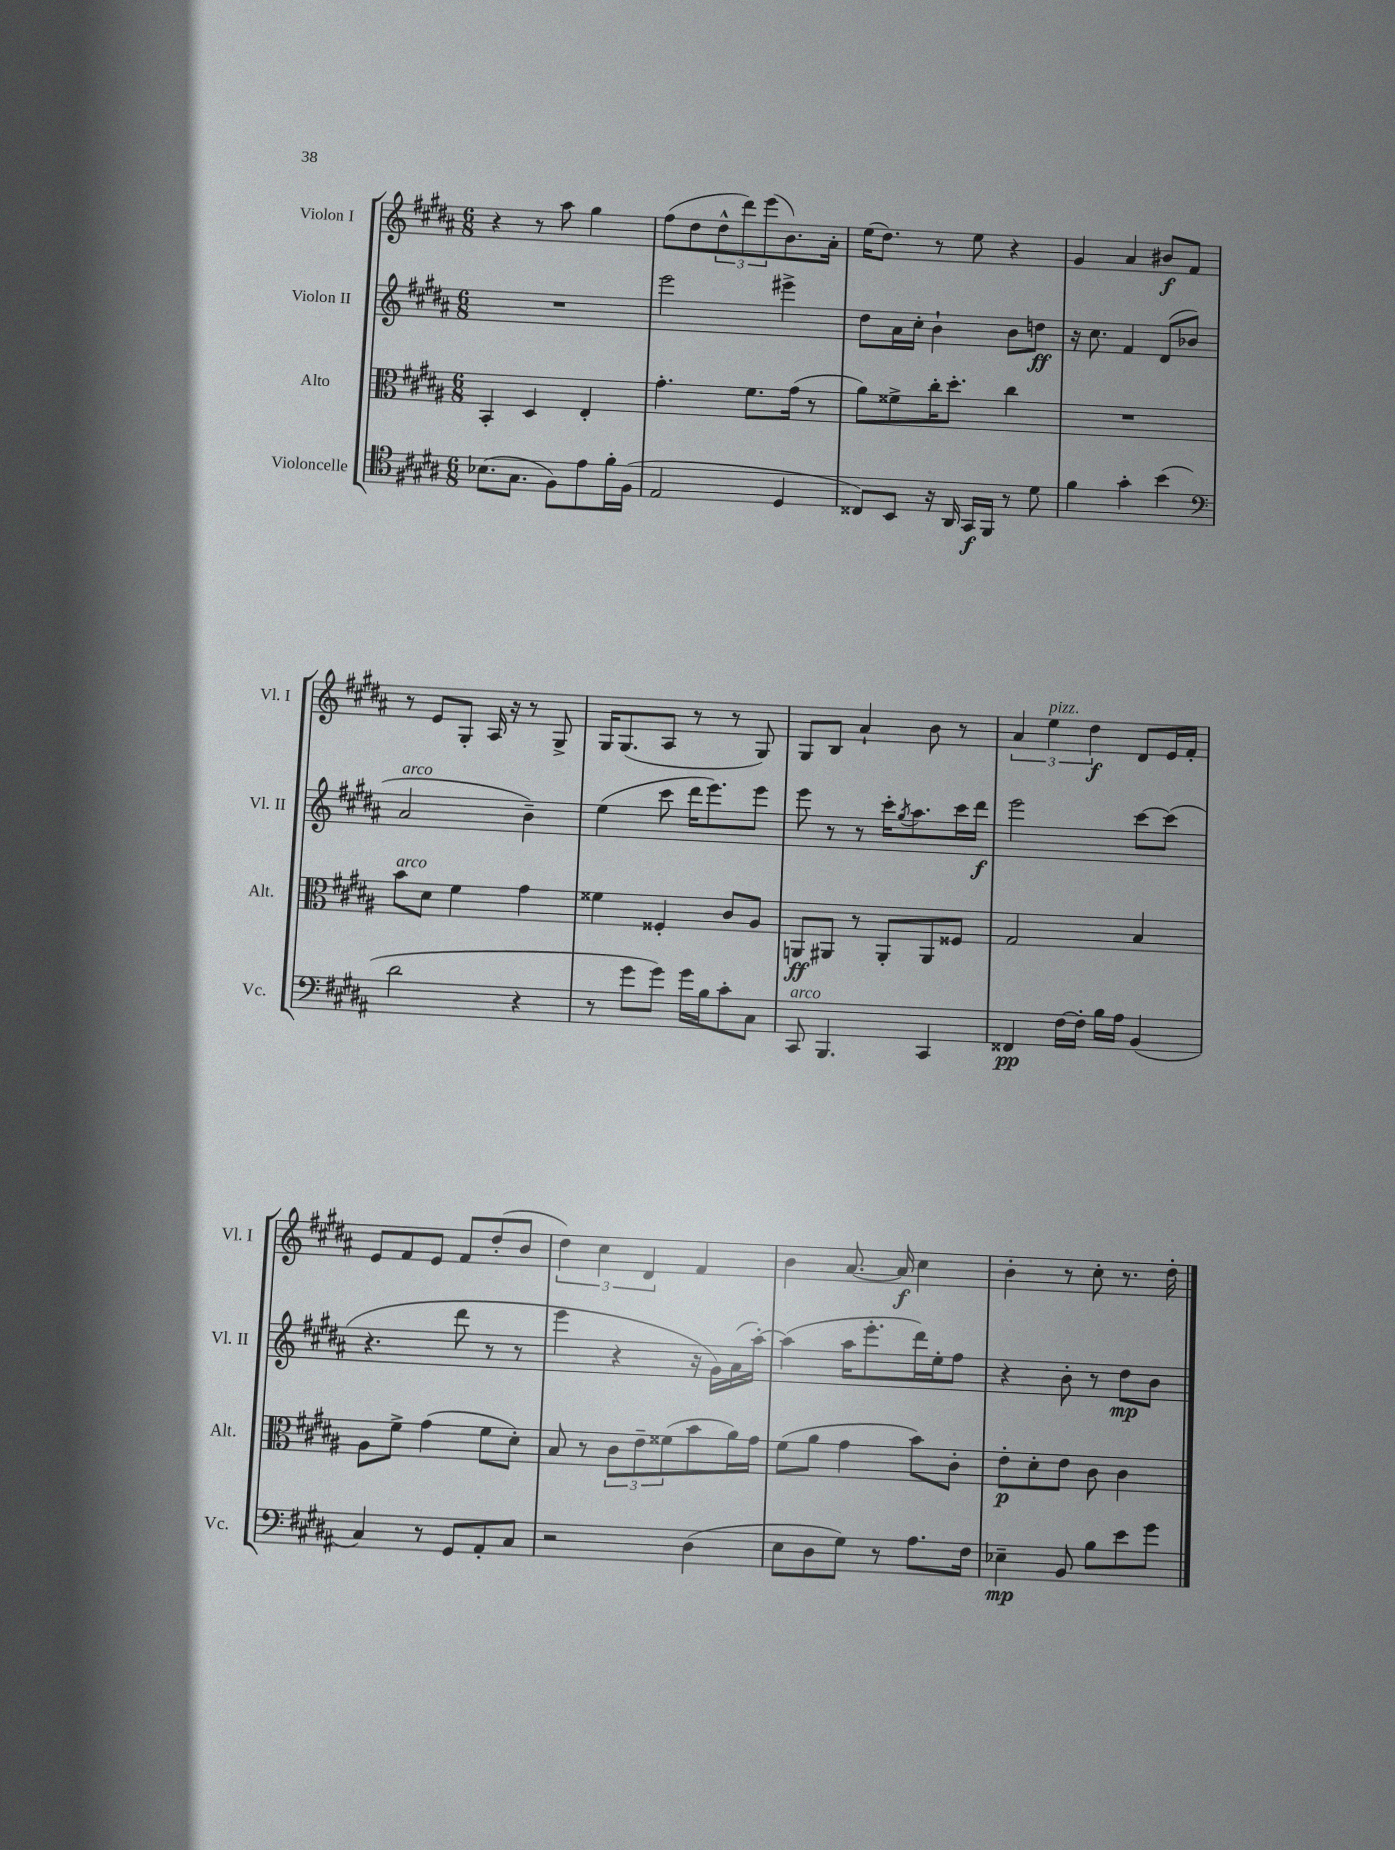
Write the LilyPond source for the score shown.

<<
\new StaffGroup <<
\new Staff = "s0" \with { instrumentName = "Violon I" shortInstrumentName = "Vl. I" } {
    \clef treble \key b \major \numericTimeSignature \time 6/8
    r4 r8 ais''8 gis''4 |
    fis''8( dis''8 \tuplet 3/2 { dis''8-^ dis'''8) e'''8( } b'8.) ais'16-. |
    e''16( dis''8.) r8 e''8 r4 |
    gis'4 ais'4 bis'8\f fis'8 |
    r8 e'8 gis8-. ais16 r16 r8 gis8-> |
    gis16 gis8.( ais8 r8 r8 gis8) |
    gis8 b8 ais'4-! b'8 r8 |
    \tuplet 3/2 { ais'4 e''4^\markup { \italic "pizz." } dis''4\f } dis'8 e'16 fis'16-. |
    e'8 fis'8 e'8 fis'8 dis''8-.( b'8 |
    \tuplet 3/2 { dis''4) cis''4 dis'4 } fis'4 |
    b'4 ais'8.~ ais'16\f cis''4 |
    b'4-. r8 cis''8-. r8. dis''16-. \bar "|." |
}
\new Staff = "s1" \with { instrumentName = "Violon II" shortInstrumentName = "Vl. II" } {
    \clef treble \key b \major \numericTimeSignature \time 6/8
    R2. |
    e'''2 eis'''4-> |
    dis''8 ais'16 cis''16-. b'4-! b'8 d''8\ff |
    r16 cis''8. fis'4 dis'8( bes'8 |
    ais'2^\markup { \italic "arco" } b'4--) |
    e''4( cis'''8 dis'''16 e'''8.) e'''8 |
    e'''8 r8 r8 cis'''16-. \acciaccatura { gis''8 } ais''8. cis'''16 dis'''16\f |
    e'''2 cis'''8~ cis'''8( |
    r4. dis'''8 r8 r8 |
    e'''4 r4 r16 gis'16) ais'16( ais''16~-.) |
    ais''4( ais''16 e'''8.-. dis'''16) e''16-. fis''8 |
    r4 b'8-. r8 dis''8\mp b'8 \bar "|." |
}
\new Staff = "s2" \with { instrumentName = "Alto" shortInstrumentName = "Alt." } {
    \clef alto \key b \major \numericTimeSignature \time 6/8
    b,4-. dis4 e4-. |
    gis'4.-. fis'8. gis'16( r8 |
    ais'8) fisis'8-> cis''16-. dis''8.-. cis''4 |
    R2. |
    b'8^\markup { \italic "arco" } dis'8 fis'4 gis'4 |
    fisis'4 fisis4-. cis'8 ais8 |
    a,8\ff ais,8 r8 ais,8-. ais,8 fisis8 |
    gis2 b4 |
    ais8 fis'8-> gis'4( fis'8 dis'8-.) |
    b8 r8 \tuplet 3/2 { cis'8 e'8-- fisis'8( } b'8 ais'16) gis'16 |
    fis'8( ais'8 gis'4 b'8) cis'8-. |
    e'8-.\p dis'8-. e'8 cis'8 cis'4 \bar "|." |
}
\new Staff = "s3" \with { instrumentName = "Violoncelle" shortInstrumentName = "Vc." } {
    \clef tenor \key b \major \numericTimeSignature \time 6/8
    bes8.( gis8. fis8) e'8 fis'16-. fis16( |
    e2 dis4 |
    cisis8) b,8 r16 ais,16 gis,16\f fis,16 r8 dis'8 |
    fis'4 gis'4-. b'4( |
    \clef bass dis'2 r4 |
    r8 gis'8 gis'8) gis'16 b16 cis'8-. cis8 |
    cis,8^\markup { \italic "arco" } b,,4. cis,4 |
    fisis,4\pp fis16~ fis16-. b16 ais16 b,4( |
    cis4) r8 gis,8 ais,8-. cis8 |
    r2 dis4( |
    e8 dis8 gis8) r8 ais8. fis16 |
    ees4--\mp b,8 b8 e'8 gis'8 \bar "|." |
}
>>
>>
\layout { \context { \Score \remove "Bar_number_engraver" } }
